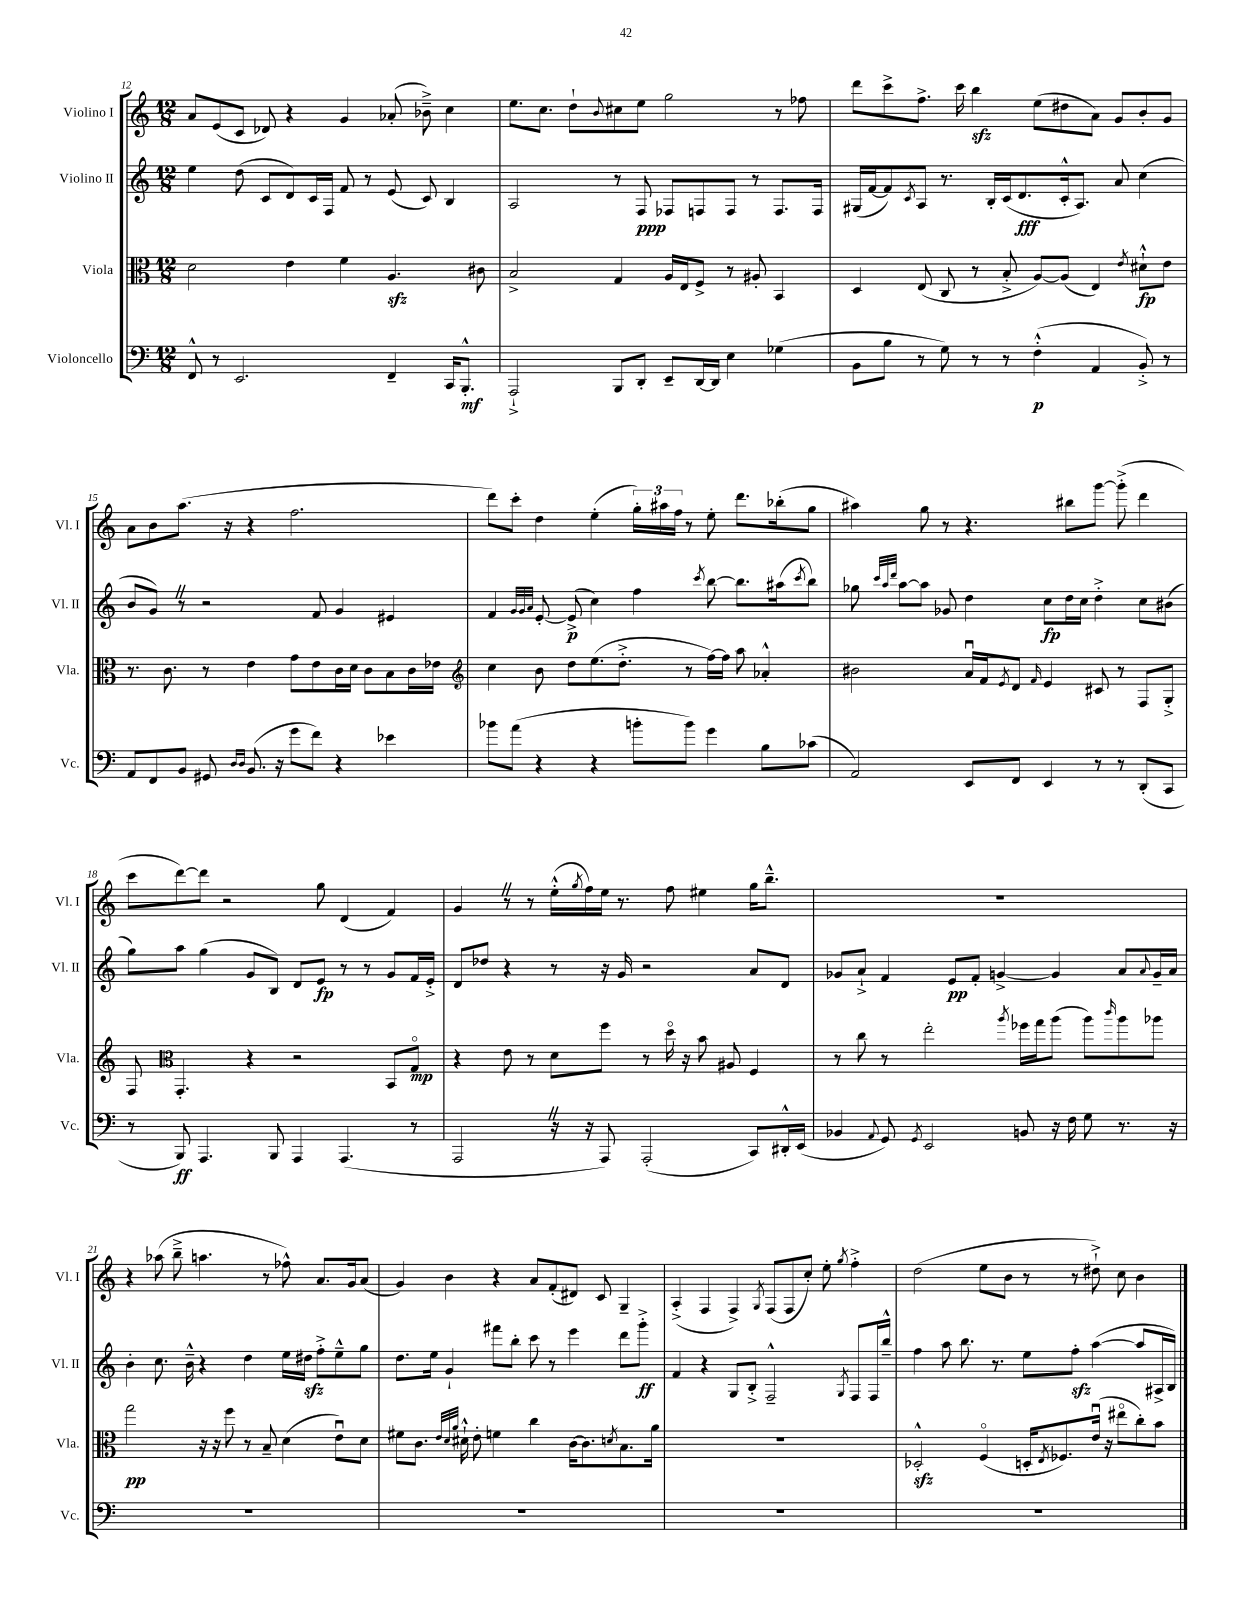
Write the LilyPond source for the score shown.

<<
\new StaffGroup <<
\new Staff = "s0" \with { instrumentName = "Violino I" shortInstrumentName = "Vl. I" } {
    \clef treble \key c \major \numericTimeSignature \time 12/8
    a'8 e'8( c'8 des'8) r4 g'4 aes'8-.( bes'8--->) c''4 |
    e''8. c''8. d''8-! \appoggiatura { b'8 } cis''8 e''8 g''2 r8 fes''8 |
    d'''8 c'''8-> f''8.-> c'''16 b''4\sfz e''8( dis''8 a'8) g'8 b'8-. g'8 |
    a'8 b'8 a''8.( r16 r4 f''2. |
    d'''8) c'''8-. d''4 e''4-.( \tuplet 3/2 { g''16-.) ais''16 f''16 } r8 e''8-. d'''8. bes''16-.( g''8 |
    ais''4) g''8 r8 r4. bis''8 g'''8~ g'''8-.->( d'''4 |
    c'''8 d'''8~) d'''8 r2 g''8 d'4( f'4) |
    g'4 \once \override BreathingSign.text = \markup { \musicglyph "scripts.caesura.straight" } \breathe r8 r8 e''16-.-^( \acciaccatura { g''8 } f''16) e''16 r8. f''8 eis''4 g''16 b''8.---^ |
    R1. |
    r4 aes''8( b''8---> a''4. r8 fes''8-^) a'8. g'16 a'8( |
    g'4) b'4 r4 a'8 f'8-.( dis'8) c'8 g4-- |
    a4-.->( f4 f4->) \acciaccatura { g8 } f8( f8 c''8-.) e''8-. \acciaccatura { g''8 } f''4-.-> |
    d''2( e''8 b'8 r8 r8 dis''8-!->) c''8 b'4 \bar "|." |
}
\new Staff = "s1" \with { instrumentName = "Violino II" shortInstrumentName = "Vl. II" } {
    \clef treble \key c \major \numericTimeSignature \time 12/8
    e''4 d''8( c'8 d'8) c'16 f16 f'8 r8 e'8( c'8) b4 |
    a2 r8 f8\ppp fes8 f8 f8 r8 f8. f16 |
    gis16( f'16~ f'8) \acciaccatura { c'8 } a8 r8. b16-. c'16( d'8.\fff c'16-.-^ a8.) a'8 c''4( |
    b'8 g'8) \once \override BreathingSign.text = \markup { \musicglyph "scripts.caesura.straight" } \breathe r8 r2 f'8 g'4 eis'4 |
    f'4 \grace { g'32 g'32 a'32 } e'8~-. e'8->\p( c''4) f''4 \acciaccatura { c'''8 } b''8~ b''8. ais''16( \acciaccatura { c'''8 } b''8) |
    ges''8 \grace { c'''32 a''32 d'''32 } a''8~ a''8 ges'8 d''4 c''8\fp d''16 c''16 d''4-.-> c''8 bis'8( |
    g''8) a''8 g''4( g'8 b8) d'8 e'8\fp r8 r8 g'8 f'16 e'16-.-> |
    d'8 des''8 r4 r8 r16 g'16 r2 a'8 d'8 |
    ges'8 a'8-!-> f'4 e'8\pp f'8-. g'4~-> g'4 a'8 \appoggiatura { a'8 } g'16-- a'16 |
    b'4-. c''8. b'16---^ r4 d''4 e''16 dis''16\sfz f''8-.-> e''8---^ g''8 |
    d''8. e''16 g'4-! fis'''8 b''8-. c'''8 r8 e'''4 d'''8 g'''8-.->\ff |
    f'4 r4 g8 b8-.-> f2---^ \acciaccatura { g8 } f8 f16 b''16---^ |
    f''4 a''8 b''8. r8. e''8 f''8-.\sfz a''4~( a''8 ais16-> b16) \bar "|." |
}
\new Staff = "s2" \with { instrumentName = "Viola" shortInstrumentName = "Vla." } {
    \clef alto \key c \major \numericTimeSignature \time 12/8
    d'2 e'4 f'4 a4.\sfz cis'8 |
    b2-> g4 a16 e16 f8-> r8 ais8-. b,4 |
    d4 e8( c8 r8 b8-.-> a8~) a8( e4) \acciaccatura { e'8 } dis'8-!-^\fp e'8 |
    r8. c'8. r8 e'4 g'8 e'8 c'16 d'16 c'8 b8 c'16 ees'16 |
    \clef treble c''4 b'8 d''8 e''8.( d''8.-.-> r8 f''16~) f''16 a''8 aes'4-.-^ |
    bis'2 a'16\downbow f'16 \acciaccatura { e'8 } d'8 \grace { f'16 } e'4 cis'8 r8 f8 g8-.-> |
    f8 \clef alto g,4.-. r4 r2 b,8 g8\flageolet\mp |
    r4 e'8 r8 d'8 f''8 r8 d''16\flageolet r16 b'8 ais8 f4 |
    r8 c''8 r8 e''2-. \acciaccatura { a''8 } fes''16 g''16 a''8( a''8) \grace { c'''16 } a''8 aes''8 |
    g''2\pp r16 r16 f''8 r8 b8-- d'4( e'8\downbow) d'8 |
    fis'8 c'8. \grace { e'32 d'32 a'32 } dis'16-!-^ e'8-. f'4 c''4 c'16~ c'8. \acciaccatura { d'8 } b8. a'16 |
    R1. |
    des2-.-^\sfz f4\flageolet( d16-. \acciaccatura { e8 } fes8.) e'16\downbow( r16 eis''8\flageolet c''8-.) b'8 \bar "|." |
}
\new Staff = "s3" \with { instrumentName = "Violoncello" shortInstrumentName = "Vc." } {
    \clef bass \key c \major \numericTimeSignature \time 12/8
    f,8-^ r8 e,2. f,4-- c,16 b,,8.-.-^\mf |
    a,,2-!-> b,,8 d,8-. e,8-- d,16~ d,16 e4 ges4( |
    b,8 b8 r8 g8) r8 r8 f4-.-^\p( a,4 b,8-.->) r8 |
    a,8 f,8 b,8 gis,8 \grace { d16 d16 } b,8.( r16 g'8 f'8) r4 ees'4 |
    bes'8 a'8( r4 r4 b'8-. b'8) g'4 b8 ces'8( |
    a,2) e,8 f,8 e,4 r8 r8 d,8-.( c,8 |
    r8 b,,8\ff) a,,4. b,,8 a,,4 a,,4.( r8 |
    a,,2 \once \override BreathingSign.text = \markup { \musicglyph "scripts.caesura.straight" } \breathe r16 r16 a,,8) a,,2-.( c,8) dis,16-.-^ e,16( |
    bes,4 \appoggiatura { a,8 } g,8) \acciaccatura { g,8 } e,2 b,8 r16 f16 g8 r8. r16 |
    R1. |
    R1. |
    R1. |
    R1. \bar "|." |
}
>>
>>
\layout { \context { \Score currentBarNumber = #12 } }
